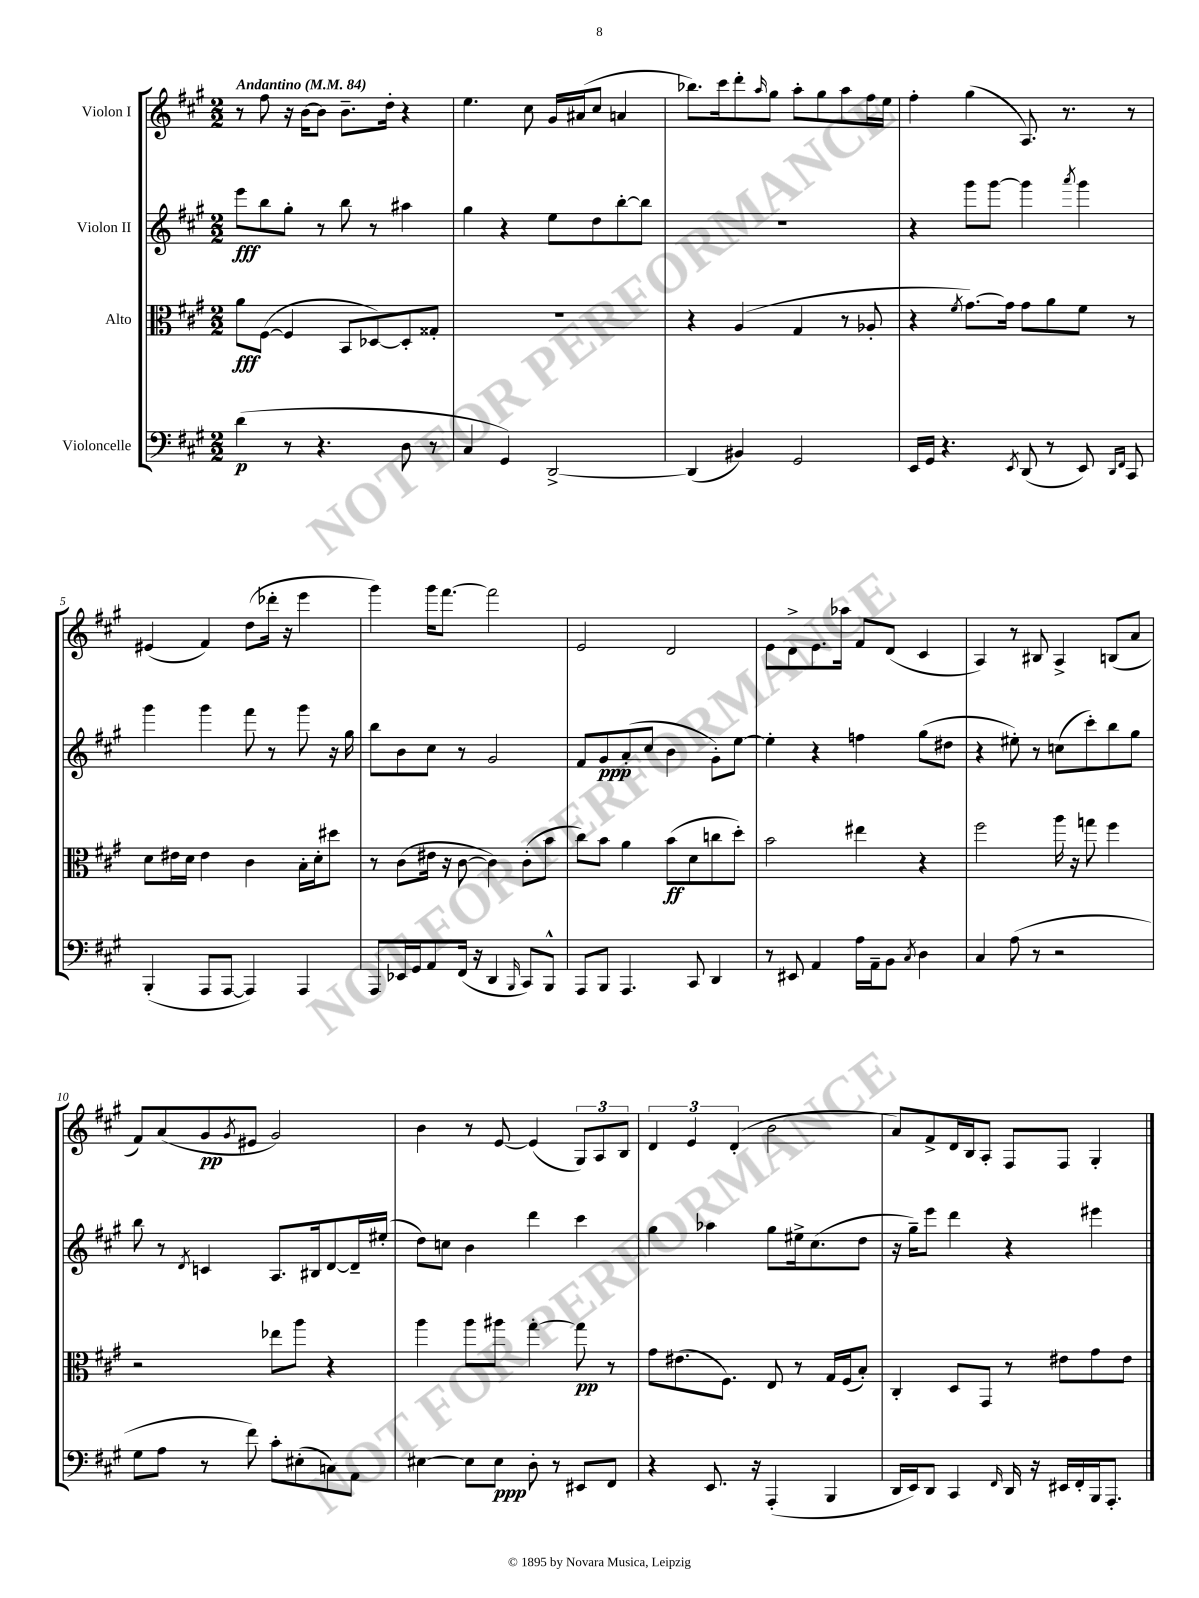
<<
\new StaffGroup <<
\new Staff = "s0" \with { instrumentName = "Violon I" } {
    \clef treble \key a \major \numericTimeSignature \time 2/2 \tempo "Andantino" 4 = 84
    r8 fis''8 r16 b'16~ b'8 b'8.-- d''16-. r4 |
    e''4. cis''8 gis'16 ais'16( cis''8 a'4 |
    bes''8.) cis'''16 d'''8-. \grace { a''16 } gis''8 a''8-. gis''8 a''8 fis''16 e''16 |
    fis''4-. gis''4( a8.) r8. r8 |
    eis'4( fis'4) d''8( des'''16-. r16 e'''4 |
    gis'''4) gis'''16 fis'''8.~ fis'''2 |
    e'2 d'2 |
    e'8 d'8-> e'8. aes''16 fis'8 d'8( cis'4 |
    a4) r8 bis8 a4-> b8( a'8 |
    fis'8) a'8( gis'8\pp \acciaccatura { gis'8 } eis'8 gis'2) |
    b'4 r8 e'8~ e'4( \tuplet 3/2 { gis8) a8 b8 } |
    \tuplet 3/2 { d'4 e'4 d'4-.( } b'2 |
    a'8) fis'8-> d'16 b16 a8-. fis8 fis8 gis4-. \bar "|." |
}
\new Staff = "s1" \with { instrumentName = "Violon II" } {
    \clef treble \key a \major \numericTimeSignature \time 2/2
    e'''8\fff b''8 gis''8-. r8 b''8 r8 ais''4 |
    gis''4 r4 e''8 d''8 b''8~-. b''8 |
    R1 |
    r4 gis'''8 gis'''8~ gis'''4 \acciaccatura { a'''8 } gis'''4 |
    gis'''4 gis'''4 fis'''8 r8 gis'''8 r16 gis''16 |
    b''8 b'8 cis''8 r8 gis'2 |
    fis'8 gis'8\ppp a'8-.( cis''8 b'4 gis'8-.) e''8~ |
    e''4-. r4 f''4 gis''8( dis''8 |
    r4 eis''8-.) r8 c''8( cis'''8-.) b''8 gis''8 |
    b''8 r8 \acciaccatura { d'8 } c'4 a8. bis16 d'8~ d'16-- eis''16-.( |
    d''8) c''8 b'4 d'''4 cis'''4 |
    gis''4 aes''4 gis''8 eis''16-> cis''8.( d''8 |
    r16 gis''16--) e'''8 d'''4 r4 eis'''4 \bar "|." |
}
\new Staff = "s2" \with { instrumentName = "Alto" } {
    \clef alto \key a \major \numericTimeSignature \time 2/2
    a'8\fff fis8~( fis4 b,8 des8~) des8-. gisis8-. |
    R1 |
    r4 a4( gis4 r8 aes8-. |
    r4 \acciaccatura { fis'8 } gis'8.~) gis'16 gis'8 a'8 fis'8 r8 |
    d'8 eis'16 d'16 eis'4 cis'4 b16-. d'16-. dis''8 |
    r8 cis'8( eis'16 r16 cis'8~ cis'4) cis'8-.( b'8 |
    cis''8) b'8 a'4 b'8\ff( d'8 c''8 d''8-.) |
    b'2 eis''4 r4 |
    fis''2 a''16 r16 g''8 fis''4 |
    r2 ees''8 a''8 r4 |
    a''4 a''8 ais''8 gis''4~-. gis''8\pp r8 |
    gis'8 eis'8.( fis8.) e8 r8 gis16 fis16( b8-.) |
    cis4-. d8 gis,8 r8 eis'8 gis'8 eis'8 \bar "|." |
}
\new Staff = "s3" \with { instrumentName = "Violoncelle" } {
    \clef bass \key a \major \numericTimeSignature \time 2/2
    d'4\p( r8 r4. d8 r8 |
    cis4 gis,4) d,2~-> |
    d,4( bis,4) gis,2 |
    e,16 gis,16 r4. \acciaccatura { e,8 } d,8( r8 e,8) \grace { d,16 fis,16 } cis,8 |
    b,,4-.( a,,8 a,,8~ a,,4) a,,4 |
    a,,8 ees,16 gis,16 a,8 fis,16( r16 d,4 \grace { b,,16 } cis,8) b,,8-^ |
    a,,8 b,,8 a,,4. cis,8 d,4 |
    r8 eis,8 a,4 a16 a,16-- b,8 \acciaccatura { cis8 } d4 |
    cis4 a8( r8 r2 |
    gis8 a8 r8 fis'8) cis'8-. eis8-.( c8) a,8 |
    eis4~ eis8 eis8\ppp d8-. r8 eis,8 fis,8 |
    r4 e,8. r16 a,,4-.( b,,4 |
    d,16 e,16) d,8 cis,4 \grace { fis,16 } d,16 r16 eis,16 fis,16-. b,,16 a,,8.-. \bar "|." |
}
>>
>>
